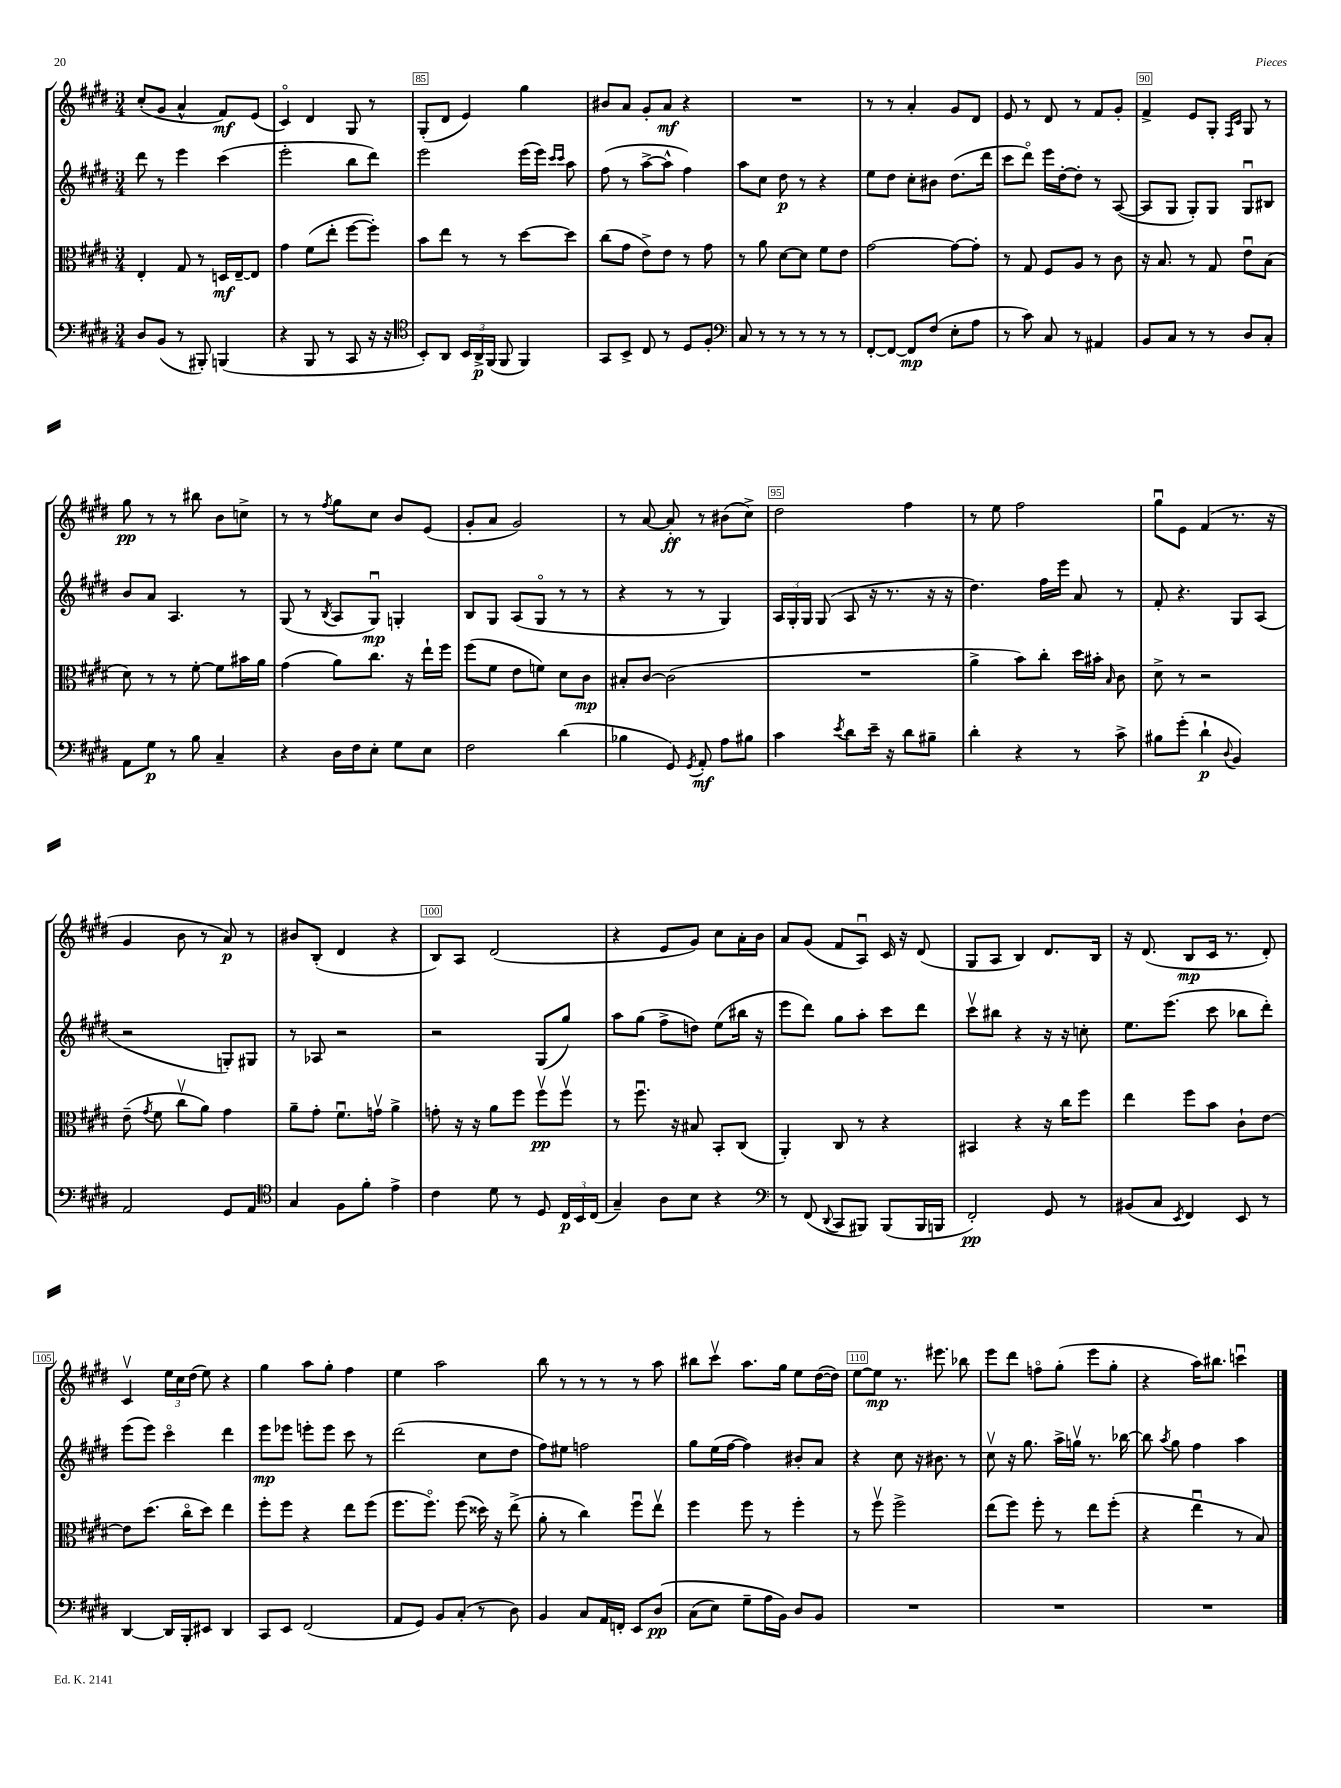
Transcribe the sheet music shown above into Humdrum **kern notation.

**kern	**kern	**kern	**kern
*staff4	*staff3	*staff2	*staff1
*clefF4	*clefC3	*clefG2	*clefG2
*k[f#c#g#d#]	*k[f#c#g#d#]	*k[f#c#g#d#]	*k[f#c#g#d#]
*M3/4	*M3/4	*M3/4	*M3/4
8D#	4E'	8ddd#	(8cc#'
(8BB	.	8r	8g#
8r	8G#	4eee	4a^^
8BBB#')	8r	.	.
(4BBB	16D	(4ccc#	8f#)
.	[16E~	.	.
.	8E]	.	(8e
=	=	=	=
4r	4g#	2eee'	4c#o)
8BBB	(8f#	.	4d#
8r	8ee'	.	.
8CC#	[8ff#	8bb	8G#
16r	8ff#'])	8ddd#)	8r
16r	.	.	.
=	=	=	=
*clefC4	*	*	*
8BB')	8b	2eee	(8G#'
8AA	8ee	.	8d#
24BB	8r	.	4e)
24AA^	.	.	.
(24FF#	.	.	.
8FF#	8r	.	.
4FF#)	[8dd#	(16eee	4gg#
.	.	16eee)	.
.	.	16qqccc#	.
.	.	16qqccc#	.
.	8dd#]	8aa	.
=	=	=	=
8GG#	(8cc#	(8ff#	8b#
8BB^	8g#	8r	8a
8C#	8e^)	[8aa^	8g#'
8r	8e	8aa^^]	8a
8D#	8r	4ff#)	4r
8F#'	8g#	.	.
=	=	=	=
*clefF4	*	*	*
8C#	8r	8aa	2.r
8r	8a	8cc#	.
8r	[8d#	8dd#	.
8r	8d#]	8r	.
8r	8f#	4r	.
8r	8e	.	.
=	=	=	=
[8FF#'	[2g#	8ee	8r
8FF#_	.	8dd#	8r
8FF#]	.	8cc#'	4a'
(8F#	.	8b#	.
8E'	8g#_	(8.dd#	8g#
8A	8g#']	.	8d#
.	.	16ddd#	.
=	=	=	=
8r	8r	8ccc#	8e
8c#)	8G#	8ddd#o)	8r
8C#	8F#	16eee	8d#
.	.	[16dd#'	.
8r	8A	8dd#']	8r
4AA#	8r	8r	8f#
.	8c#	([8A	8g#'
=	=	=	=
8BB	16r	8A]	4f#^
.	8.B	.	.
8C#	.	8G#	.
8r	8r	8G#')	8e
8r	8G#	8G#	8G#'
.	.	.	16qqF#
.	.	.	16qqc#
8D#	8eu	8G#u	8G#
8C#'	(8B	8B#	8r
=	=	=	=
8AA	8d#)	8b	8gg#
8G#	8r	8a	8r
8r	8r	4.A	8r
8B	[8f#'	.	8bb#
4C#~	8f#]	.	8b
.	16b#	8r	8cc^
.	16a	.	.
=	=	=	=
4r	(4g#	(8G#	8r
.	.	8r	8r
.	.	8qB	8qff#
16D#	8a)	8A	8gg#
16F#	.	.	.
8E'	8.cc#	8G#u)	8cc#
8G#	.	4G'	8b
.	16r	.	.
8E	16ee`	.	(8e
.	16ff#	.	.
=	=	=	=
2F#	(8ff#	8B	8g#'
.	8f#	8G#	8a
.	8e	(8A	2g#)
.	8f)	8G#o	.
(4d#	8d#	8r	.
.	8c#	8r	.
=	=	=	=
4B-	8B#'	4r	8r
.	[8c#	.	[8a
8GG#)	(2c#]	8r	8a']
8qGG#	.	.	.
8AA'	.	8r	8r
8A	.	4G#)	(8b#
8B#	.	.	8cc#^)
=	=	=	=
4c#	2.r	24A	2dd#
.	.	24G#'	.
.	.	24G#	.
.	.	(8G#	.
8qe	.	.	.
8d#	.	8A	.
16e~	.	16r	.
16r	.	8.r	.
8d#	.	.	4ff#
8B#~	.	16r	.
.	.	16r	.
=	=	=	=
4d#'	4a^	4.dd#)	8r
.	.	.	8ee
4r	8b)	.	2ff#
.	8cc#'	16ff#	.
.	.	16eee	.
8r	16dd#	8a	.
.	16b#'	.	.
.	16qqB	.	.
8c#^	8c#	8r	.
=	=	=	=
8B#	8d#^	8f#'	8gg#u
(8g#'	8r	4.r	8e
4d#`	2r	.	(4f#
8qqD#	.	.	.
4BB)	.	8G#	8.r
.	.	(8A	.
.	.	.	16r
=	=	=	=
2AA	(8e~	2r	4g#
.	8qg#	.	.
.	8f#	.	.
.	8cc#v	.	8b
.	8a)	.	8r
8GG#	4g#	8G')	8a)
8AA	.	8G#	8r
=	=	=	=
*clefC4	*	*	*
4G#	8a~	8r	8b#
.	8g#'	8A-	(8B'
8F#	8.f#u	2r	4d#
8f#'	.	.	.
.	16gv	.	.
4e^	4a^	.	4r
=	=	=	=
4c#	8g'	2r	8B)
.	16r	.	8A
.	16r	.	.
8d#	8a	.	(2d#
8r	8ff#	.	.
8D#	8ff#v	(8G#	.
24C#	8ff#v	8gg#)	.
24BB	.	.	.
(24C#	.	.	.
=	=	=	=
4G#~)	8r	8aa	4r
.	8.ff#u	(8gg#	.
8A	.	8ff#^	8e
.	16r	.	.
8B	8B#	8dd)	8g#)
4r	8BB'	(8ee	8cc#
.	(8C#	16bb#	16a'
.	.	16r	16b
=	=	=	=
*clefF4	*	*	*
8r	4AA')	8eee	8a
(8FF#	.	8ddd#)	(8g#
8qqDD#	.	.	.
8CC#	8C#	8gg#	8f#
8BBB#)	8r	8aa'	8Au)
(8BBB#	4r	8ccc#	16c#
.	.	.	16r
16BBB#	.	8ddd#	(8d#
16BBB	.	.	.
=	=	=	=
2FF#')	4BB#	8ccc#v	8G#
.	.	8bb#	8A
.	4r	4r	4B)
8GG#	16r	16r	8.d#
.	16cc#	16r	.
8r	8ff#	8cc'	.
.	.	.	16B
=	=	=	=
(8BB#	4ee	8.ee	16r
.	.	.	(8.d#
8C#	.	.	.
.	.	(8.eee	.
8qEE	.	.	.
4FF#)	8ff#	.	8B
.	8b	8ccc#	16c#
.	.	.	8.r
8EE	8c#`	8bb-	.
8r	[8e	8ddd#')	8d#')
=	=	=	=
[4DD#	8e]	(8eee	4c#v
.	(8.dd#	8eee)	.
16DD#]	.	4ccc#o	24ee
.	.	.	24cc#
16BBB'	16cc#o	.	.
.	.	.	(24dd#
8EE#	8dd#)	.	8ee)
4DD#	4ee	4ddd#	4r
=	=	=	=
8CC#	8ff#'	8eee	4gg#
8EE	8ff#	8eee-	.
(2FF#	4r	8eee'	8aa
.	.	8eee	8gg#'
.	8ee	8ccc#	4ff#
.	(8ff#	8r	.
=	=	=	=
8AA	8.ff#	(2ddd#	4ee
8GG#)	.	.	.
.	8.ff#o)	.	.
8BB	.	.	2aa
(8C#'	(8ff#	.	.
8r	16dd##)	8cc#	.
.	16r	.	.
8D#)	(8ee^	8dd#	.
=	=	=	=
4BB	8a'	8ff#)	8bb
.	8r	8ee#	8r
8C#	4cc#)	2ff	8r
16AA	.	.	8r
16FF'	.	.	.
8EE	8ff#u	.	8r
&(8D#	8eev	.	8aa
=	=	=	=
(8C#	4ff#	8gg#	8bb#
8E)	.	(16ee	8ccc#v
.	.	[16ff#	.
8G#~	8ff#	4ff#])	8.aa
16A	8r	.	.
16BB&)	.	.	16gg#
8D#	4ff#'	8b#'	8ee
8BB	.	8a	([16dd#
.	.	.	16dd#])
=	=	=	=
2.r	8r	4r	[8ee
.	8ff#v	.	8ee]
.	2ff#^	8cc#	8.r
.	.	16r	.
.	.	8.b#	8.eee#
.	.	8r	8bb-
=	=	=	=
2.r	(8ee	8cc#v	8eee
.	8ff#)	16r	8ddd#
.	.	8.gg#	.
.	8ff#'	.	8ffo
.	8r	16aa^	(8gg#'
.	.	16ggv	.
.	8ee	8.r	8eee
.	(8ff#'	.	8gg#'
.	.	[16bb-	.
=	=	=	=
2.r	4r	8bb-]	4r
.	.	8qaa	.
.	.	8gg#	.
.	4eeu	4ff#	16aa)
.	.	.	8.bb#
.	8r	4aa	4cccu
.	8B)	.	.
==	==	==	==
*-	*-	*-	*-
